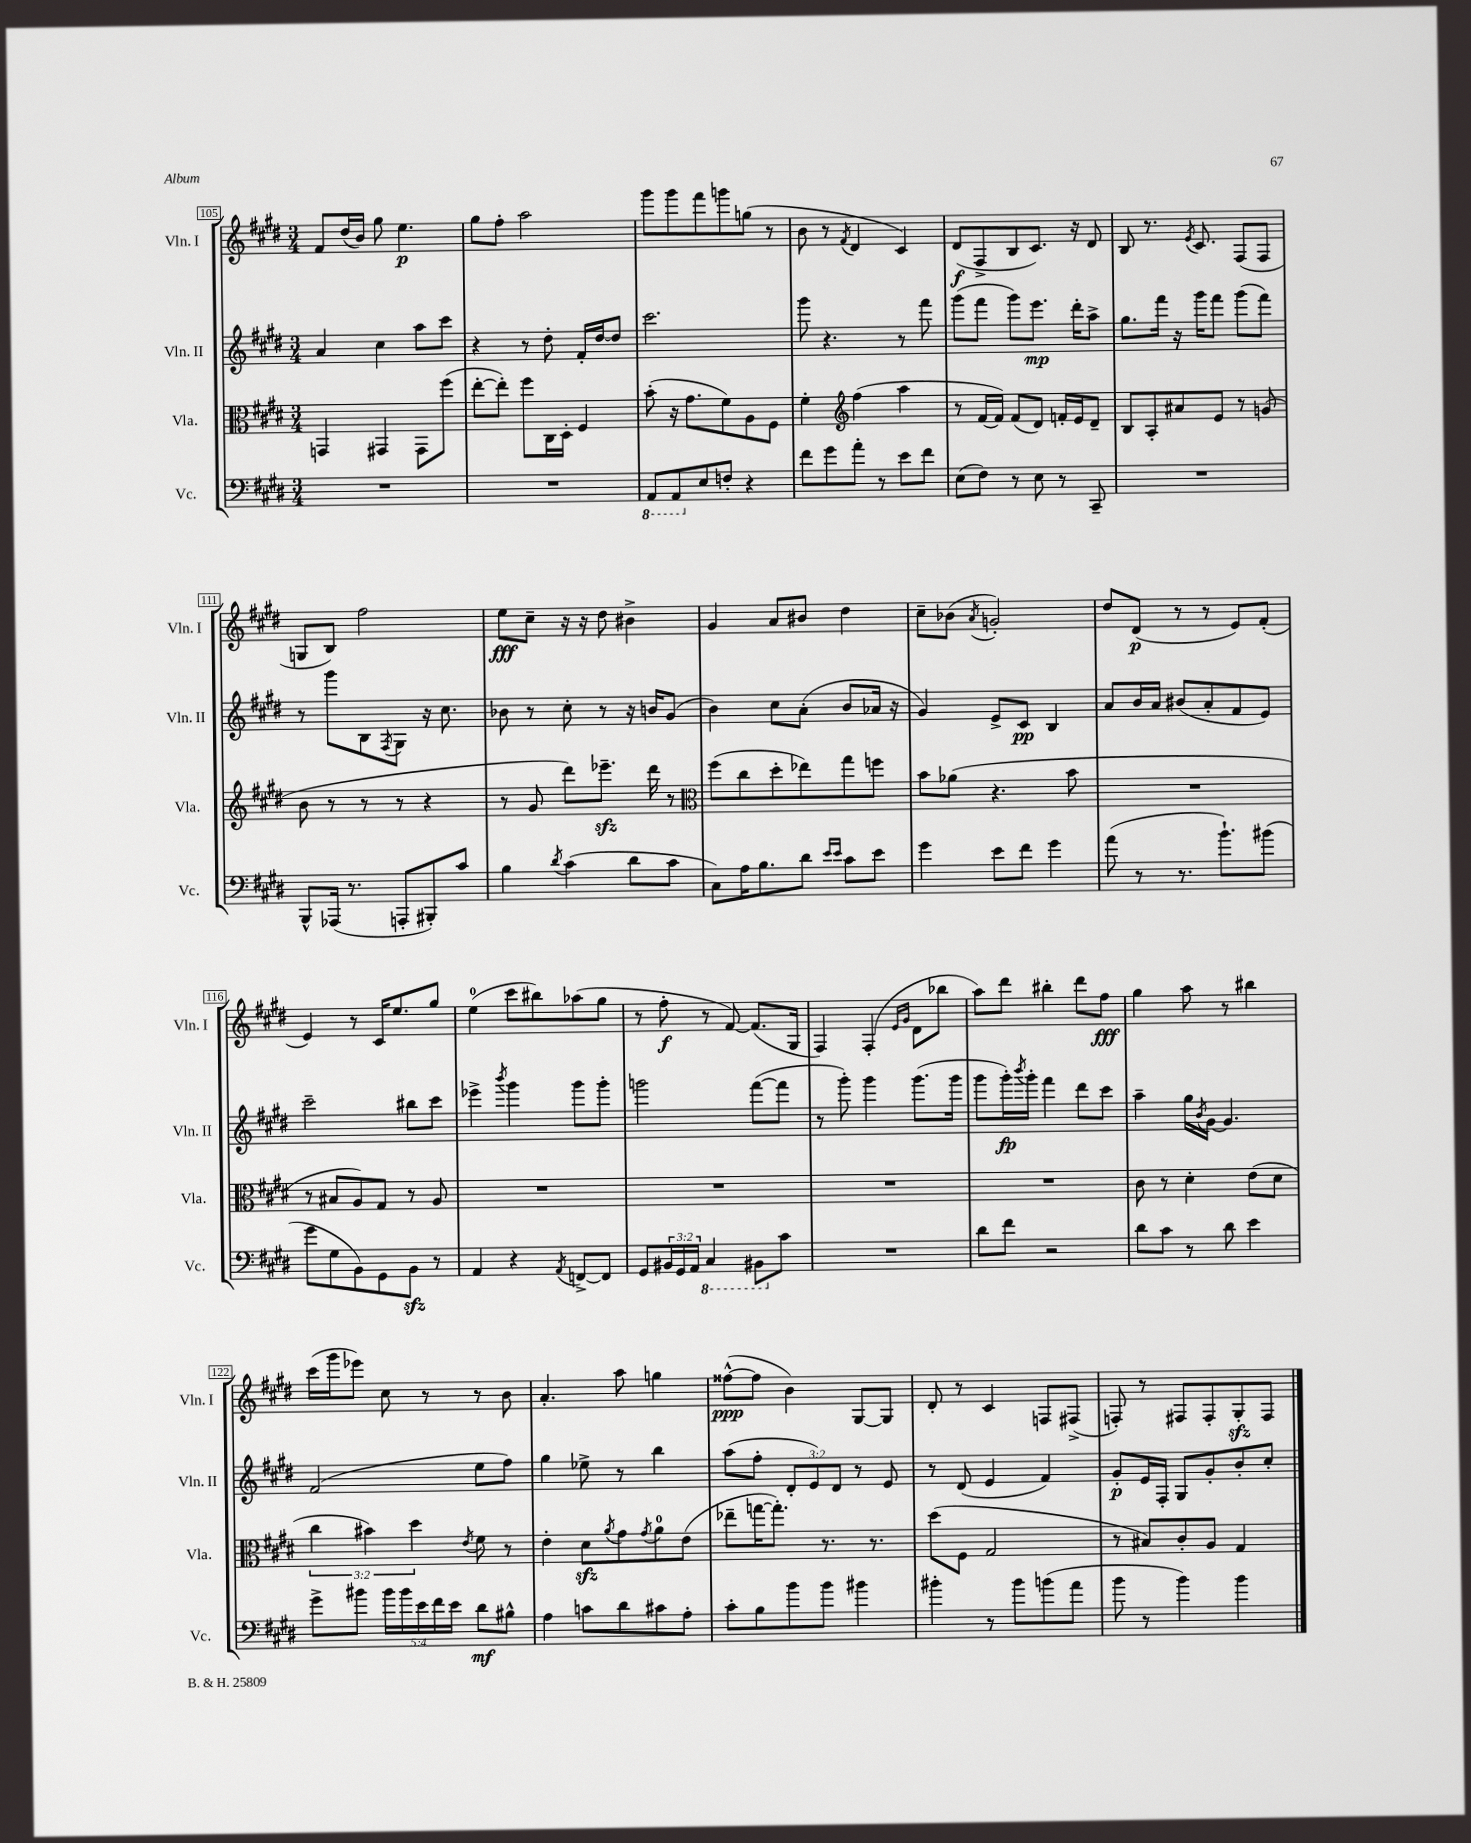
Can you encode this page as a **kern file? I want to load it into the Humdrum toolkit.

**kern	**kern	**kern	**kern
*staff4	*staff3	*staff2	*staff1
*clefF4	*clefC3	*clefG2	*clefG2
*k[f#c#g#d#]	*k[f#c#g#d#]	*k[f#c#g#d#]	*k[f#c#g#d#]
*M3/4	*M3/4	*M3/4	*M3/4
2.r	4GG	4a	8f#
.	.	.	(16dd#
.	.	.	16b)
.	4GG#	4cc#	8gg#
.	.	.	4.ee
.	8GG#	8aa	.
.	(8ff#	8ccc#	.
=	=	=	=
2.r	[8ee'	4r	8gg#
.	8ee'])	.	8ff#'
.	8ff#	8r	2aa
.	16C#	8dd#'	.
.	16D#'	.	.
.	4F#	16f#'	.
.	.	[16dd#	.
.	.	8dd#]	.
=	=	=	=
8AAA	(8b'	2.ccc#	8ggg#
8AAA	16r	.	8ggg#
.	8.g#	.	.
8E	.	.	8fff#
8F'	8f#)	.	8ggg
4r	8A	.	(8gg
.	8F#	.	8r
=	=	=	=
8f#	4f#'	8ggg#	8b
8g#	.	4.r	8r
*	*clefG2	*	*
.	.	.	8qf#
8a'	(4ff#	.	4d#
8r	.	.	.
8e	4aa	8r	4c#)
8f#	.	8fff#	.
=	=	=	=
(8E	8r	(8ggg#	(8d#
8F#)	[16f#	8fff#	8F#^
.	16f#])	.	.
8r	(8f#	8ggg#)	8B
8E	8d#)	8.eee	8.c#)
8r	16f'	.	.
.	16e	16ddd#'	16r
8CC#~	8d#~	8aa^	8d#
=	=	=	=
2.r	8B	8.gg#	8B
.	8A'	.	8.r
.	.	16fff#	.
.	8a#	16r	.
.	.	.	8qe
.	.	16ggg#	8.c#
.	8e	8fff#	.
.	8r	(8ggg#	(8F#
.	(8g	8fff#)	8F#
=	=	=	=
8BBB^^	8b	8r	8G
(16AAA-	8r	8ggg#	8B)
8.r	.	.	.
.	8r	8B	2ff#
.	.	8qF#	.
8AAA'	8r	8G#	.
8BBB#')	4r	16r	.
.	.	8.cc#	.
8c#	.	.	.
=	=	=	=
4B	8r	8b-	8ee
.	8g#	8r	8cc#~
8qd#	.	.	.
(4c#	8ddd#)	8cc#'	16r
.	.	.	16r
.	8.eee-~	8r	8dd#
8d#	.	16r	4b#^
.	16ddd#	16b	.
8c#	8r	(8g#	.
=	=	=	=
*	*clefC3	*	*
8C#)	(8ff#	4b)	4g#
16A	8cc#	.	.
8.B	.	.	.
.	8dd#'	8cc#	8a
8d#	8ee-)	(8a'	8b#
16qqe	.	.	.
16qqe	.	.	.
8c#	8gg#	8b	4dd#
8e	8ff	16a-	.
.	.	16r	.
=	=	=	=
4g#	8b	4g#)	8cc#~
.	(8a-	.	(8b-
.	.	.	8qa
8e	4.r	8e^	2g')
8f#	.	8c#	.
4g#	.	4B	.
.	8b	.	.
=	=	=	=
(8a	2.r	8a	8dd#
8r	.	16b	(8d#
.	.	16a	.
8.r	.	(8b#	8r
.	.	8a'	8r
8.b`)	.	.	.
.	.	8f#	8e)
(8b#	.	8e)	(8f#'
=	=	=	=
8g#	8r	2ccc#~	4e)
8G#	8B#	.	.
8BB)	8A)	.	8r
8GG#	8G#	.	16c#
.	.	.	8.ee
8BB	8r	8bb#	.
8r	8A	8ccc#	8gg#
=	=	=	=
4AA	2.r	4eee-^	(4ee
.	.	8qbbb	.
4r	.	4ggg#	8ccc#
.	.	.	8bb#)
8qAA	.	.	.
[8FF^	.	8ggg#	(8aa-
8FF]	.	8ggg#'	8gg#
=	=	=	=
8GG#	2.r	2ggg	8r
24BB#	.	.	8ff#'
24GG#	.	.	.
24AA	.	.	.
4CC#	.	.	8r
.	.	.	[8f#)
8BBB#	.	([8fff#	(8.f#]
8c#	.	8fff#]	.
.	.	.	16G#
=	=	=	=
2.r	2.r	8r	4F#)
.	.	8ggg#')	.
.	.	4ggg#	(4F#'
.	.	.	16qqe
.	.	.	16qqg#
.	.	(8.ggg#	8d#
.	.	.	8bb-
.	.	16ggg#	.
=	=	=	=
8d#	2.r	8ggg#	8aa)
8f#	.	16ggg#')	8ddd#
.	.	8qbbb	.
.	.	16ggg#'	.
2r	.	4fff#	4bb#'
.	.	8ddd#	8ddd#
.	.	8ccc#	8ff#
=	=	=	=
8d#	8c#	4aa~	4gg#
8c#	8r	.	.
8r	4d#'	16gg#	8aa
.	.	8qb	.
.	.	[16g#	.
8d#	.	4.g#]	8r
4e	(8e	.	4bb#
.	8d#	.	.
=	=	=	=
8g#^	6cc#	(2f#	(16ccc#
.	.	.	16ggg#
8b#	.	.	8eee-)
.	6b#)	.	.
20b#	.	.	8cc#
20b#	.	.	.
.	6dd#	.	.
20e	.	.	.
.	.	.	8r
20f#	.	.	.
20e	.	.	.
.	8qe	.	.
8d#	8f#	8ee	8r
8B#^^	8r	8ff#)	8b
=	=	=	=
4A	4e'	4gg#	4.a'
8c	8d#	8ee-^	.
.	8qa	.	.
8d#	8g#	8r	8aa
.	8qg#	.	.
8c#	8a	4bb	4gg
8A'	(8e	.	.
=	=	=	=
8c#'	8ee-~	(8aa	([8ff##^^
8B	[16gg	8ff#'	8ff##]
.	8.gg'])	.	.
8b	.	12d#'	4b)
.	.	12e)	.
8b	8.r	.	.
.	.	12d#	.
4b#	.	8r	[8G#
.	8.r	.	.
.	.	8e	8G#]
=	=	=	=
4b#'	(8dd#	8r	8d#'
.	8F#	(8d#	8r
8r	2G#	4e	4c#
8b#	.	.	.
(8b	.	4f#)	8F
8a	.	.	(8F#^
=	=	=	=
8b	8r	8g#'	8F')
8r	8B#)	16e	8r
.	.	16F#'	.
4b)	8c#'	8G#	8F#
.	8A	8g#'	8F#'
4b	4G#	8b'	8G#'
.	.	8cc#'	8F#
==	==	==	==
*-	*-	*-	*-
